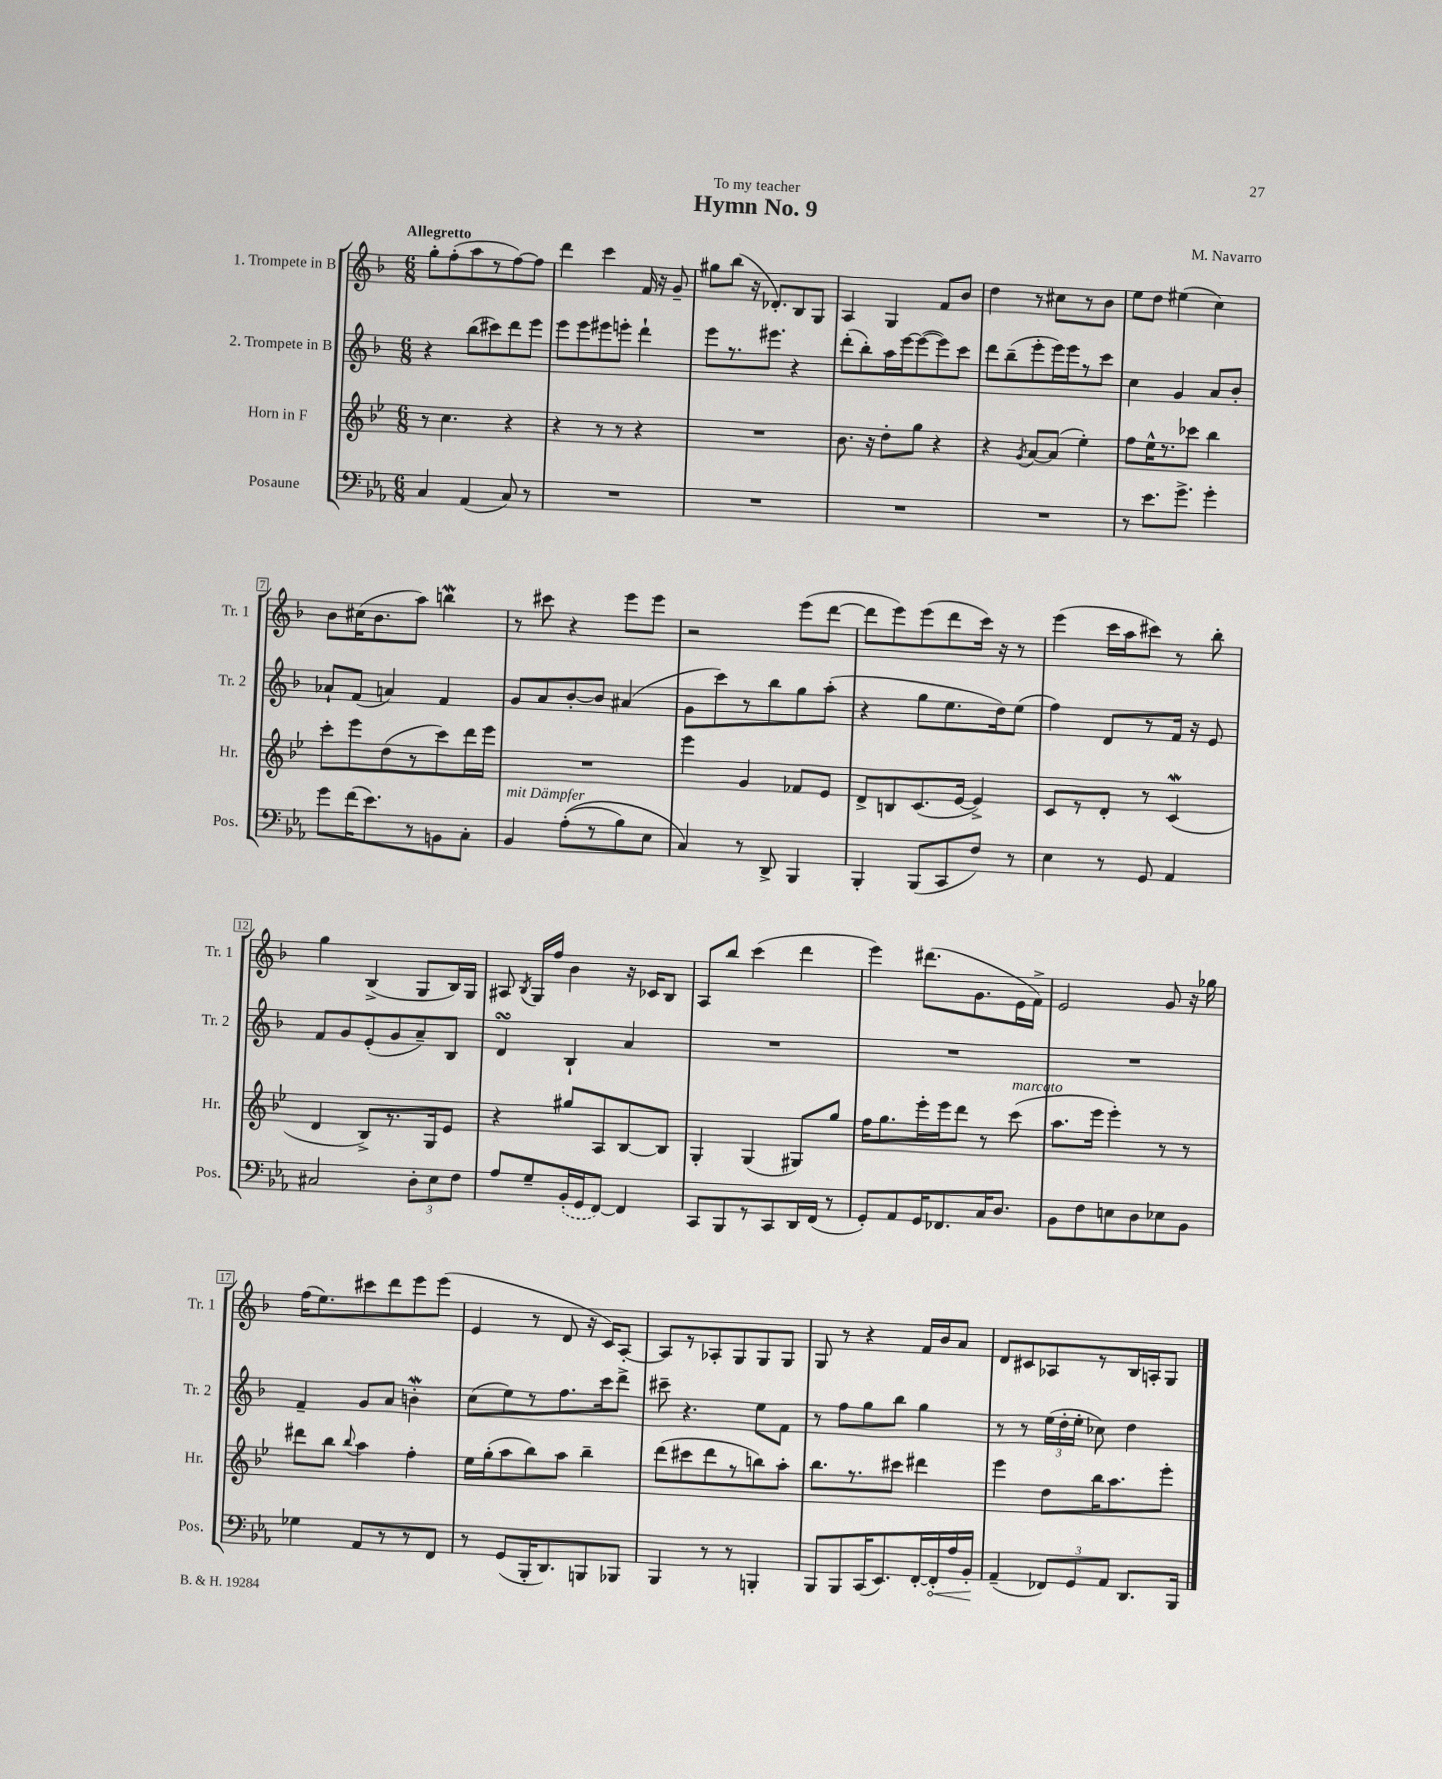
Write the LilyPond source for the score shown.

\header { title = "Hymn No. 9" composer = "M. Navarro" dedication = "To my teacher" }
<<
\new StaffGroup <<
\new Staff = "s0" \with { instrumentName = "1. Trompete in B" shortInstrumentName = "Tr. 1" } {
    \clef treble \key f \major \numericTimeSignature \time 6/8 \tempo "Allegretto"
    \autoBeamOff g''8[-. f''8-.( a''8 r8 f''8~) f''8] |
    d'''4 c'''4 f'16 r16 g'8-- |
    gis''8[ bes''8]( r16 des'8.[-.) bes8 g8] |
    a4 g4 f'8[ bes'8] |
    d''4 r8 cis''8[ r8 bes'8] |
    e''8[ d''8] eis''4( c''4) |
    bes'8[ cis''16( bes'8. a''8]) b''4\mordent |
    r8 cis'''8 r4 e'''8[ e'''8] |
    r2 e'''8[( d'''8]~ |
    d'''8[ e'''8) e'''8( d'''8 c'''16]) r16 r8 |
    e'''4( c'''16[ a''16 cis'''8]) r8 bes''8-. |
    g''4 bes4->( g8[ bes16) g16] |
    ais8 \acciaccatura { bes8 } g16[ f''16] bes'4 r16 ces'16[ bes8] |
    a8[ bes''8] c'''4( d'''4 |
    e'''4) dis'''8.[( g'8. e'16 f'16]->) |
    e'2 g'8 r16 ges''16 |
    f''16[( e''8.) cis'''8 d'''8 e'''8 e'''8]( |
    e'4 r8 d'8 r16 c'16[) a8]~-. |
    a8[ r8 aes8-. g8 g8 g8] |
    g8 r8 r4 f'16[ bes'16 a'8] |
    d'8[ cis'8 aes8 r8 bes16 a16-. g8] \bar "|." |
}
\new Staff = "s1" \with { instrumentName = "2. Trompete in B" shortInstrumentName = "Tr. 2" } {
    \clef treble \key f \major \numericTimeSignature \time 6/8
    \autoBeamOff r4 bes''8[( cis'''8) d'''8 e'''8] |
    e'''8[ e'''8 eis'''8 e'''8]-. d'''4-! |
    e'''8[ r8. eis'''8.] r4 |
    d'''8[-.( bes''8-.) a''16 e'''16~ e'''8~( e'''8) c'''8] |
    d'''8[ bes''8--( e'''8-. e'''16) e'''16 r8 c'''8] |
    c''4 g'4 a'8[ bes'8]-. |
    aes'8[-! f'8]( a'4) f'4 |
    g'8[ a'8 bes'8~-. bes'8] ais'4( |
    g'8[ c'''8) r8 bes''8 g''8 a''8]-.( |
    r4 g''8[ e''8. d''16) e''8]( |
    f''4) d'8[ r8 f'16] r16 e'8 |
    f'8[ g'8 e'8-.( g'8 a'8--) bes8] |
    d'4\turn bes4-! a'4 |
    R2. |
    R2. |
    R2. |
    f'4-- g'8[ a'8] b'4-.\mordent |
    c''8[( e''8) r8 f''8. c'''16 d'''8]-> |
    cis'''8-- r4. e''8[ f'8] |
    r8 f''8[ g''8 bes''8] g''4 |
    r8 r8 \tuplet 3/2 { e''16[( d''16-. e''16]-. } ces''8) d''4 \bar "|." |
}
\new Staff = "s2" \with { instrumentName = "Horn in F" shortInstrumentName = "Hr." } {
    \clef treble \key bes \major \numericTimeSignature \time 6/8
    \autoBeamOff r8 c''4. r4 |
    r4 r8 r8 r4 |
    R2. |
    bes'8. r16 d''8[-. g''8] r4 |
    r4 \acciaccatura { g'8 } a'8[~ a'8]( ees''4-.) |
    f''8[ ees''16-^ r8. ces'''8] bes''4 |
    c'''8[-. ees'''8 d''8( r8 c'''8) d'''16 ees'''16] |
    R2. |
    ees'''4 g'4 fes'8[ ees'8] |
    d'8[-> b8 c'8.( ees'16]~ ees'4->) |
    c'8[ r8 d'8]-. r8 c'4\mordent( |
    d'4 bes8[->) r8. g16 ees'8] |
    r4 gis''8[ a8 bes8~ bes8] |
    g4-. g4( gis8[) g''8] |
    f''16[ g''8. ees'''16-. ees'''16 d'''8] r8 c'''8^\markup { \italic "marcato" }( |
    a''8.[ ees'''16] ees'''4-.) r8 r8 |
    dis'''8[ bes''8] \appoggiatura { bes''8 } a''4 f''4-. |
    ees''16[ g''16-.( a''8 bes''8) a''8] bes''4-- |
    d'''8[( cis'''8 d'''8 r8 b''8) a''8]-. |
    bes''8.[ r8. cis'''8] dis'''4 |
    ees'''4 d''8[ bes''16 a''8. ees'''8]-. \bar "|." |
}
\new Staff = "s3" \with { instrumentName = "Posaune" shortInstrumentName = "Pos." } {
    \clef bass \key ees \major \numericTimeSignature \time 6/8
    \autoBeamOff c4 aes,4( c8) r8 |
    R2. |
    R2. |
    R2. |
    R2. |
    r8 ees'8.[ g'8.]-> g'4-. |
    g'8[ f'16( ees'8.) r8 b,8 c8]-. |
    bes,4^\markup { \italic "mit Dämpfer" } aes8[-.(\( r8 bes8) ees8] |
    c4\) r8 d,8-> bes,,4 |
    bes,,4-. bes,,8[( c,8 f8]) r8 |
    ees4 r8 g,8 aes,4 |
    cis2 \tuplet 3/2 { d8[-. ees8 f8] } |
    aes8[ g8-- \once \slurDashed bes,16-.( g,16 f,8]~) f,4 |
    c,8[ bes,,8 r8 c,8 d,16 f,16]( r8 |
    g,8[-.) aes,8 g,16 fes,8. c16 d8.] |
    bes,8[ f8 e8 d8 ees8 bes,8] |
    ges4 aes,8[ r8 r8 f,8] |
    r8 g,8[( bes,,16-. d,8.) b,,8 bes,,8] |
    bes,,4 r8 r8 b,,4-. |
    bes,,8[ bes,,8 c,16( ees,8.) f,16~-. \once \override Hairpin.circled-tip = ##t f,16-.\< aes16 bes,16]-.\! |
    aes,4--( \tuplet 3/2 { fes,8[) g,8 aes,8] } d,8.[ bes,,16] \bar "|." |
}
>>
>>
\layout { \context { \Score \override BarNumber.stencil = #(make-stencil-boxer 0.1 0.3 ly:text-interface::print) } }
